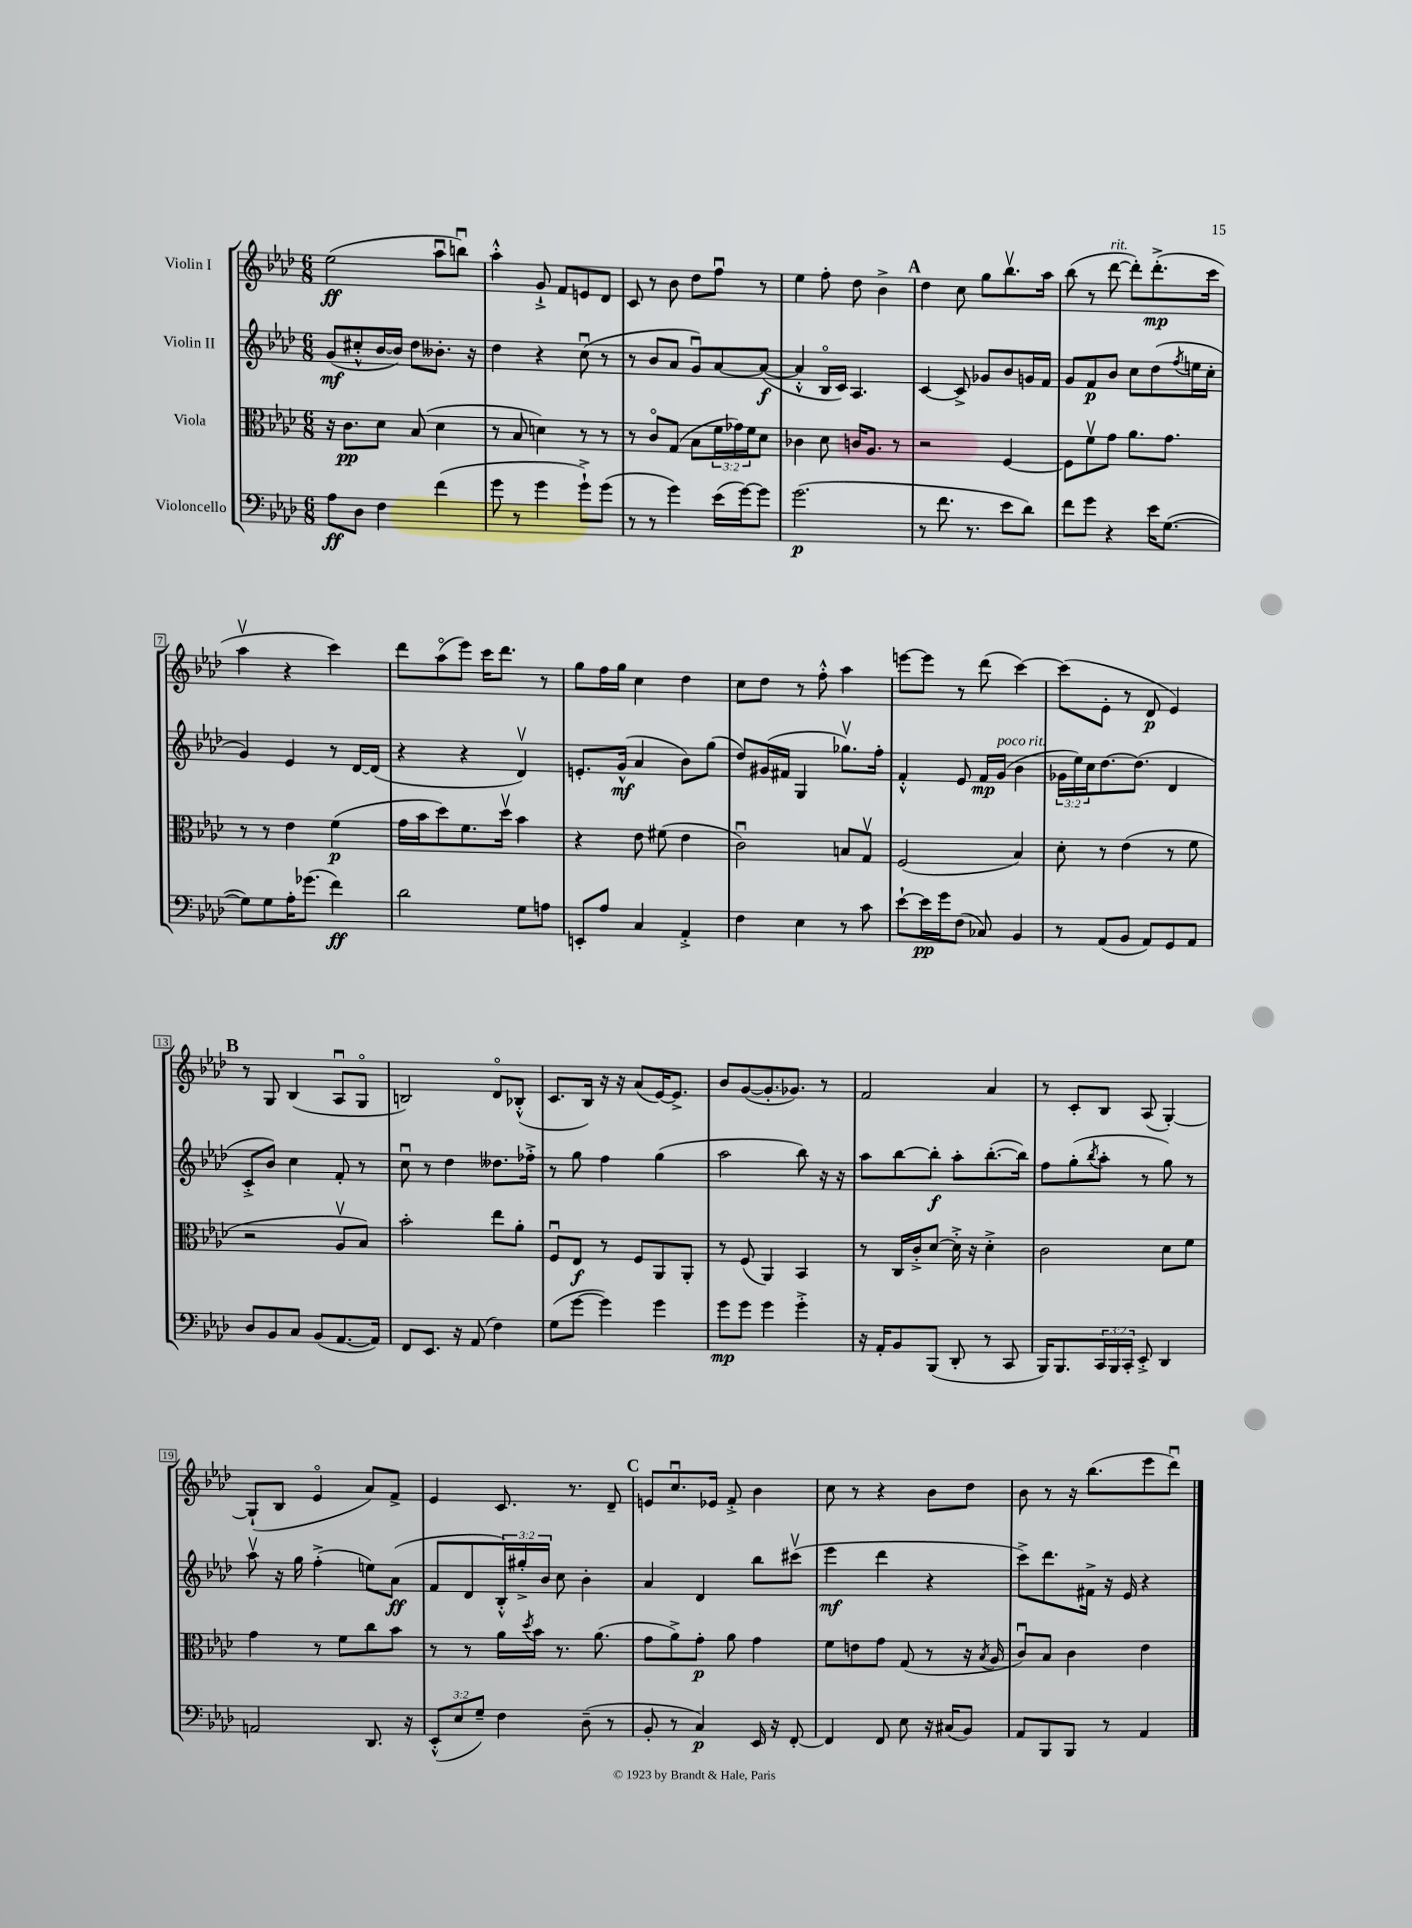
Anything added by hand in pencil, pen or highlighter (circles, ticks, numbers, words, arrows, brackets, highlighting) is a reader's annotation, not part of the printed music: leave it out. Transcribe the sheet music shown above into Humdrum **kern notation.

**kern	**kern	**kern	**kern
*staff4	*staff3	*staff2	*staff1
*clefF4	*clefC3	*clefG2	*clefG2
*k[b-e-a-d-]	*k[b-e-a-d-]	*k[b-e-a-d-]	*k[b-e-a-d-]
*M6/8	*M6/8	*M6/8	*M6/8
8A-	16r	(8g	(2ee-
.	8.c	.	.
8D-	.	8cc#'^^	.
4F	8d-	[16b-	.
.	.	16b-])	.
.	(8B-	8dd-	.
(4f	4d-	8.b--'	8aa-u
.	.	.	8bbu)
.	.	16r	.
=	=	=	=
8g	8r	4dd-	4aa-'^^
8r	8B-	.	.
4g	4d)	4r	8g`^
.	.	.	8f
8g`^)	8r	(8ccu	8e
(8g	8r	8r	8d-
=	=	=	=
8r	8r	8r	8c
8r	8co	8b-	8r
4g)	(8G	8a-	8b-
.	8B-	8gu)	8dd-
(16e-	24f	[8a-	8ffu
.	24g-)	.	.
[16g)	.	.	.
.	24f	.	.
8g]	8d-	(8a-_	8r
=	=	=	=
(2.g	4c-	4a-'^^]	4ee-
.	8d-	16B-o	8ff'
.	.	16c)	.
.	16c	4.A-	8dd-
.	8.A-	.	.
.	.	.	4b-^
.	8r	.	.
=	=	=	=
8r	2r	[4c	4dd-
8.f	.	.	.
.	.	8c^]	8cc
8.r	.	.	.
.	.	8g-	8gg
8e-	[4F	8b-	8.bb-v
8d-)	.	16g	.
.	.	16f	16aa-
=	=	=	=
8f	8F]	8g	(8bb-
8g	8fv	8f	8r
4r	8g	8b-	[8ddd-
.	8.a-	8cc	8ddd-'])
16e-	.	(8dd-	(8.ddd-'^
([8.G	8.g	.	.
.	.	8qff	.
.	.	16ee	.
.	.	16cc'	16ccc
=	=	=	=
8G])	8r	4g)	4aa-v
8G	8r	.	.
16A-'	4e-	4e-	4r
(8.g-	.	.	.
4f)	(4f	8r	4ccc)
.	.	[16d-	.
.	.	(16d-]	.
=	=	=	=
2d-	16g	4r	8ddd-
.	16b-	.	.
.	8dd-)	.	(8aa-o
.	8.f	4r	8eee-)
.	.	.	16ccc
.	16dd-v	.	8.ddd-
8G	4b-	4d-v)	.
8A	.	.	8r
=	=	=	=
8EE'	4r	8.e'	8gg
8A-	.	.	16ff
.	.	(16g^^	16gg
4C	8e-	4a-	4cc
.	(8f#	.	.
4AA-'^	4e-	8b-)	4dd-
.	.	(8gg	.
=	=	=	=
4F	2cu)	8dd-)	8cc
.	.	(16g#	8dd-
.	.	16f#	.
4E-	.	4G	8r
.	.	.	8ff'^^
8r	8B	8.gg-v)	4aa-
8c	8Gv	.	.
.	.	16ff'	.
=	=	=	=
[8e-`	(2F	4f'^^	[8eee
16e-]	.	.	8eee]
16g	.	.	.
(8F	.	8e-	8r
8C-)	.	16f	(8ddd-
.	.	(16g	.
4BB-	4B-)	4b-	[4ccc)
=	=	=	=
8r	8d-'	24g-	(8ccc]
.	.	24ee-)	.
.	.	24cc	.
(8AA-	8r	[8.dd-	8e-'
8BB-	(4e-	.	8r
.	.	(8.dd-]	.
8AA-)	.	.	8d-
8GG	8r	4d-	4e-)
8AA-	8f	.	.
=	=	=	=
8D-	2r	8c'^	8r
8BB-	.	8b-)	8G
8C	.	4cc	(4B-
(8BB-	.	.	.
[8.AA-	8A-v	8f'	8A-u
.	8B-)	8r	8Go
16AA-])	.	.	.
=	=	=	=
8FF	2b-'	8ccu	2B)
8.EE-	.	8r	.
.	.	4dd-	.
16r	.	.	.
(8AA-	.	.	.
4F)	8ee-	8.dd--	8d-o
.	8a-'	.	(8B-'^^
.	.	16ff-'^	.
=	=	=	=
(8G	8Fu	8r	8.c
[8g	8E-	8gg	.
.	.	.	16B-)
4g])	8r	4ff	16r
.	.	.	16r
.	8F	.	(8a-
4g	8AA-	(4gg	[16e-)
.	.	.	8.e-^]
.	8AA-'	.	.
=	=	=	=
8g	8r	2aa-	8b-
8g	(8F	.	([8g
4g	4AA-)	.	8.g']
.	.	.	8.g-)
4g'^	4BB-	8bb-)	.
.	.	16r	8r
.	.	16r	.
=	=	=	=
16r	8r	8aa-	2f
16AA-'	.	.	.
8BB-	16C	[8bb-	.
.	16c'^	.	.
(8BBB-	[8d-	8bb-']	.
8DD-'	16d-'^]	8aa-'	.
.	16r	.	.
8r	4d-'^	([8.bb-'	4a-
8CC	.	.	.
.	.	16bb-])	.
=	=	=	=
16BBB-)	2c	8ff	8r
8.BBB-	.	.	.
.	.	(8gg'	8c'
.	.	8qbb-	.
24CC	.	8aa-'	8B-
24BBB-	.	.	.
24CC'	.	.	.
8EE-'^	.	8r	(8A-
4DD-	8d-	8gg)	[4G')
.	8f	8r	.
=	=	=	=
2AA	4g	8aa-v	(8G`]
.	.	16r	8B-
.	.	16gg	.
.	8r	(4ff'^	4e-o
.	8f	.	.
8.DD-	8cc	8ee)	8a-)
.	8b-	(8a-	8f^
16r	.	.	.
=	=	=	=
(12EE-'^^	8r	8f	4e-
12E-	.	.	.
.	8r	8d-	.
12G~)	.	.	.
4F	16a-	24B-'^^)	8.c
.	.	24gg#'^	.
.	8qdd-	.	.
.	16b-	.	.
.	.	24b-	.
.	8.r	8cc	.
.	.	.	8.r
(8D-~	.	4b-'	.
.	(8.a-	.	.
8r	.	.	8d-~
=	=	=	=
8BB-'	8g	4a-	8e
8r	8a-^)	.	8.ccu
4C)	8g'	4d-	.
.	.	.	16e-
.	8a-	.	8f'^
16EE-	4g	8bb-	4b-
16r	.	.	.
[8FF'	.	(8ccc#v	.
=	=	=	=
4FF]	8f	4eee-	8cc
.	8e	.	8r
8FF	8g	4ddd-	4r
8E-	(8G	.	.
16r	8r	4r	8b-
(16C#	.	.	.
8BB-)	16r	.	8dd-
.	8qB-	.	.
.	16A-	.	.
=	=	=	=
8AA-	8cu)	8ccc^)	8b-
8BBB-	8B-	8.ddd-	8r
8BBB-	4c	.	16r
.	.	16f#^	(8.bb-
8r	.	16r	.
.	.	16e-	.
4AA-	4e-	4r	8eee-
.	.	.	8ddd-u)
==	==	==	==
*-	*-	*-	*-
